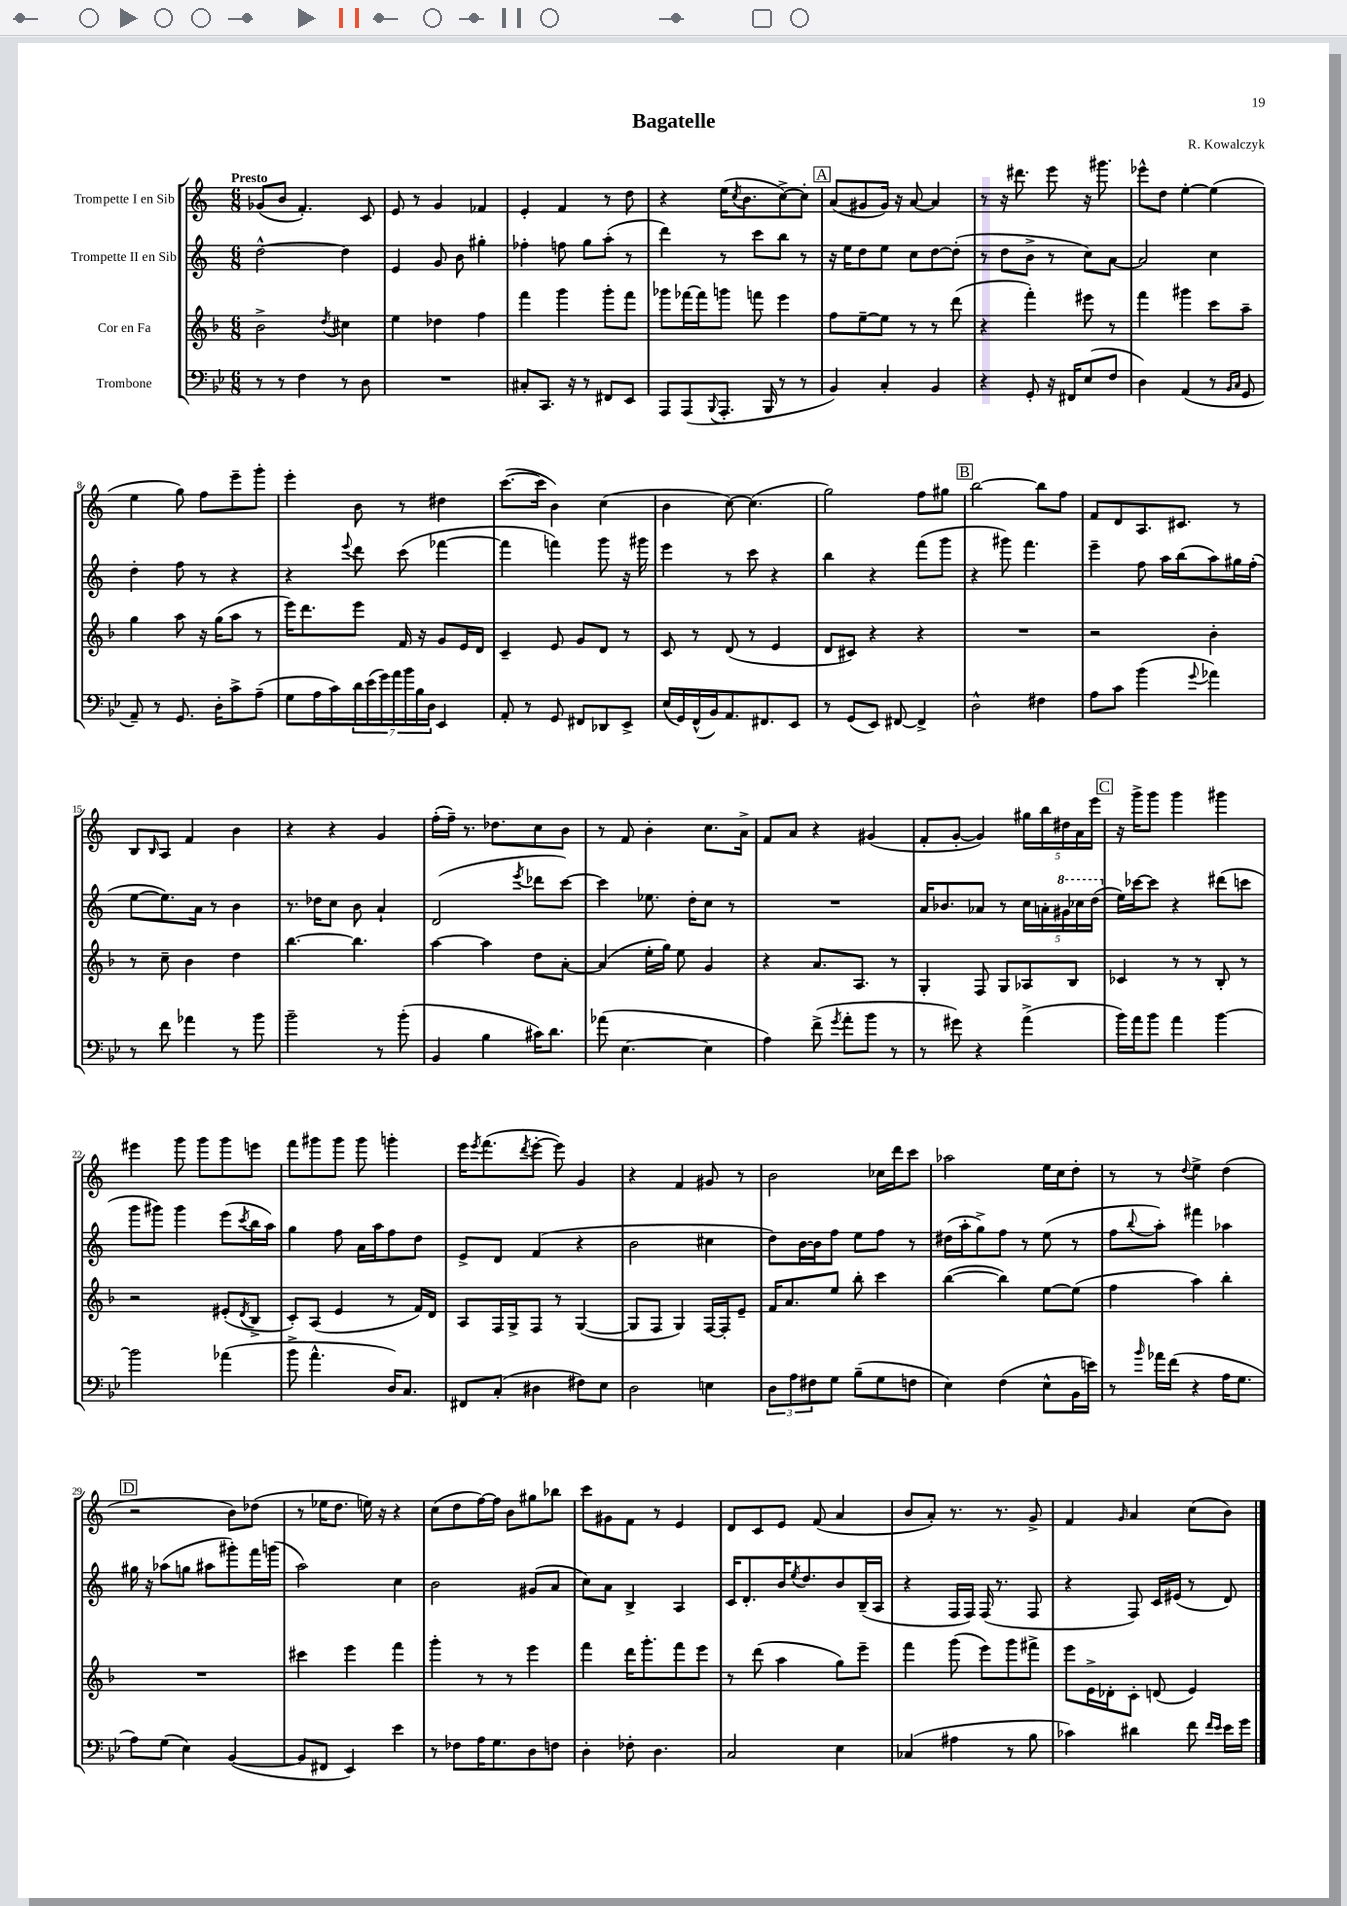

**kern	**kern	**kern	**kern
*staff4	*staff3	*staff2	*staff1
*clefF4	*clefG2	*clefG2	*clefG2
*k[b-e-]	*k[b-]	*k[]	*k[]
*M6/8	*M6/8	*M6/8	*M6/8
8r	2b-^	[2dd^^	(8g-
8r	.	.	8b
4F	.	.	4.f')
.	8qdd	.	.
8r	4cc#	4dd]	.
8D	.	.	8c
=	=	=	=
2.r	4ee	4e	8e
.	.	.	8r
.	4dd-	8g	4g
.	.	8b	.
.	4ff	4gg#'	4f-
=	=	=	=
8C#'	4fff	4ff-'	4e'
8.CC	.	.	.
.	4ggg	8ff	4f
16r	.	.	.
8r	.	8gg	.
8FF#	8ggg'	(8aa'	8r
8EE-	8fff	8r	8dd
=	=	=	=
8AAA	8ggg-	4ddd)	4r
(8AAA	[16fff-	.	.
.	16fff-]	.	.
8qqBBB-	.	.	.
8.AAA'	8ggg	8r	(16ee
.	.	.	8qcc
.	.	.	8.b
.	8fff	8ccc	.
16BBB-	.	.	.
8r	4eee	8bb	[8cc^)
8r	.	8r	8cc']
=	=	=	=
4BB-)	8ff	16r	(8a
.	.	16ee	.
.	[8ee~	8dd	8g#
4C'	8ee]	8ee	16g#)
.	.	.	16r
.	8r	8cc	[8a
4BB-	8r	[8dd	4a]
.	(8ddd	(8dd']	.
=	=	=	=
4r	4r	8r	8r
.	.	8dd	16r
.	.	.	8.ddd#
8GG'	4fff')	8b^	.
16r	.	8r	8eee
16FF#	.	.	.
(8E-	8eee#	8cc)	16r
.	.	.	8.ggg#
8F	8r	[8a	.
=	=	=	=
4D)	4fff	2a]	8eee-^^
.	.	.	8dd
(4AA	4ggg#	.	[4ee'
8r	8ccc	4cc	(4ee]
16qqBB-	.	.	.
16qqC	.	.	.
8GG	8aa~	.	.
=	=	=	=
8AA~)	4gg	4dd'	4ee
8r	.	.	.
8.GG	8aa	8ff	8gg)
.	16r	8r	8ff
16D'	(16gg	.	.
8c^	8aa	4r	8eee~
(8A~	8r	.	8ggg'
=	=	=	=
8G	16eee)	4r	4eee'
.	8.ddd	.	.
16A	.	.	.
16c)	.	.	.
.	.	8qqeee	.
28d	8eee	8ddd	8b
(28e-	.	.	.
28g)	.	.	.
28a	.	.	.
.	16f	(8ccc	8r
28b-	.	.	.
28B-	.	.	.
.	16r	.	.
28D	.	.	.
4EE-	8g	[4fff-	4dd#
.	16e	.	.
.	16d	.	.
=	=	=	=
8AA'	4c~	4fff-]	([8.ccc
8r	.	.	.
.	.	.	16ccc]
8GG	8e	4fff)	4b)
8FF#	8g	.	.
8DD-	8d	8ggg	(4cc
8EE-^	8r	16r	.
.	.	16ggg#	.
=	=	=	=
(16E-	8c	4eee	4b
16GG)	.	.	.
(16FF^^	8r	.	.
16BB-)	.	.	.
8.AA	(8d	8r	[8cc)
.	8r	8ccc	(4.cc]
8.FF#	.	.	.
.	4e	4r	.
8EE-	.	.	.
=	=	=	=
8r	8d	4bb	2gg)
(8GG	8c#)	.	.
8EE-)	4r	4r	.
[8FF#	.	.	.
4FF#^]	4r	(8fff	8ff
.	.	8ggg	8gg#
=	=	=	=
2D^^	2.r	4r	[2bb
.	.	8ggg#)	.
.	.	4.fff	.
4F#	.	.	8bb]
.	.	.	8ff
=	=	=	=
8A	2r	4eee~	8f
8c	.	.	8d
(4b-	.	8ff	8.A
.	.	16aa	.
.	.	(16bb	8.c#
8qqg	.	.	.
4a-)	4b-'	8aa)	.
.	.	16gg#	8r
.	.	(16ff'	.
=	=	=	=
8r	8r	[8ee	8B
.	.	.	16qqB
8f	8cc~	8.ee])	8A
4a-	4b-	.	4f
.	.	16a	.
.	.	8r	.
8r	4dd	4b	4b
8b-	.	.	.
=	=	=	=
2b-~	[4.bb-	8.r	4r
.	.	16dd-	.
.	.	8cc	4r
.	4.bb-]	8b	.
8r	.	4a`	4g
(8b-'	.	.	.
=	=	=	=
4BB-	[4aa	(2d	(16ff'
.	.	.	16ff~)
.	.	.	8.r
4B-	4aa]	.	.
.	.	.	8.dd-
.	.	8qeee	.
16c#)	8dd	8ddd-	8cc
8.d	.	.	.
.	[8a'	[8ccc)	8b
=	=	=	=
(8a-	(4a]	4ccc]	8r
[4.E-	.	.	8f
.	16ee'	8.ee-	4b'
.	16gg)	.	.
.	8ee	.	.
.	.	16dd'	.
4E-]	4g	8cc	8.cc
.	.	8r	.
.	.	.	16a^
=	=	=	=
4A)	4r	2.r	8f
.	.	.	8a
(8f^	8.a	.	4r
8qg	.	.	.
8a'	.	.	.
.	8.A	.	.
8b-	.	.	(4g#
8r	8r	.	.
=	=	=	=
8r	4G'	16a	8f'
.	.	8.b-	.
8g#)	.	.	[8g'
4r	8F	8a-	4g])
.	8G	8r	.
(4a^	8A-	20cc	20gg#
.	.	20a'	20bb
.	.	20gg#	20dd#
.	8B-	.	.
.	.	20ccc-	20a
.	.	(20ddd	20eee
=	=	=	=
16b-)	4c-	16ee)	16r
16a	.	[16ccc-	16ggg^
8b-	.	8ccc-]	8ggg
4a	8r	4r	4ggg
.	8r	.	.
[4b-	8B-'	(8ddd#	4ggg#
.	8r	8ccc	.
=	=	=	=
2b-]	2r	8ggg	4eee#
.	.	8ggg#)	.
.	.	4ggg#	8ggg
.	.	.	8ggg
(4a-	(8e#'	(8eee	8ggg
.	8qd	8qccc	.
.	8B-^	16bb	8eee
.	.	16aa)	.
=	=	=	=
8b-^	8c')	4gg	8fff
4.a^^	(8A	.	8ggg#
.	4e	8ff	8ggg#
.	.	16a	8ggg#
.	.	16aa	.
16D)	8r	8ff	4ggg'
8.C	.	.	.
.	16f)	8dd	.
.	16d	.	.
=	=	=	=
8FF#	8A	8e^	16eee
.	.	.	8qeee
.	.	.	(8.fff
(8C'	16F	8d	.
.	16G^	.	.
.	.	.	8qddd
4D#	8F	(4f	[8eee'
.	8r	.	8eee])
8F#)	([4G	4r	4g
8E-	.	.	.
=	=	=	=
2D	8G]	2b	4r
.	8F	.	.
.	4G)	.	4f
4E	[16F	4cc#	8g#
.	16F']	.	.
.	8e~	.	8r
=	=	=	=
12D	16f	8dd)	2b
.	8.a	.	.
12A	.	.	.
.	.	[16b	.
12F#	.	.	.
.	.	16b]	.
8G	8ee	8ff	.
(8B-~	8bb-'	8ee	.
8G	4ccc	8ff	16cc-
.	.	.	16ddd
8F	.	8r	8ccc
=	=	=	=
4E-)	([4bb-	(16dd#	2aa-
.	.	16aa'	.
.	.	8gg^)	.
(4F	4bb-])	8ff	.
.	.	8r	.
8E-^^	[8ee	(8ee	16ee
.	.	.	16cc
16BB-	(8ee]	8r	8dd'
16e)	.	.	.
=	=	=	=
8r	4ff	8ff	8r
16qqb-	.	8qqbb	.
16a-	.	8aa')	8r
(16f	.	.	.
.	.	.	8qqdd
4r	4aa)	4fff#	4ee^
16A	4bb-'	4aa-	(4dd
8.G	.	.	.
=	=	=	=
8A)	2.r	16gg#	2r
.	.	16r	.
(8G	.	(8aa-	.
4E-)	.	8gg	.
.	.	8aa#	.
([4BB-	.	8ggg#')	8b)
.	.	16fff	(8dd-
.	.	(16ggg	.
=	=	=	=
8BB-]	4ccc#	2aa)	8r
8FF#	.	.	16ee-
.	.	.	8.dd
4EE-)	4eee	.	.
.	.	.	16ee)
.	.	.	16r
4e-	4fff	4cc	4r
=	=	=	=
8r	4ggg'	2b	(8cc
8F-	.	.	8dd
16A	8r	.	[16ff)
8.G	.	.	16ff]
.	8r	.	8b
8D	4eee	(8g#	8gg#
8F	.	8a	8bb-
=	=	=	=
4D'	4fff	8cc)	8ccc
.	.	8a	8g#
8F-'	16ddd	4B^	8f
.	8.ggg'	.	.
4.D	.	.	8r
.	8fff	4A	4e
.	8eee	.	.
=	=	=	=
2C	8r	16c	8d
.	.	8.d'	.
.	(8ddd	.	8c
.	4aa	16b	8e
.	.	8qee	.
.	.	8.dd	.
.	.	.	(8f
4E-	8gg)	8b	4a
.	8eee~	(16B~	.
.	.	16A	.
=	=	=	=
(4C-	4fff	4r	8b
.	.	.	8a')
4A#	(8ggg	16F	8.r
.	.	16F)	.
.	8eee)	(16F	.
.	.	8.r	8.r
8r	8ggg	.	.
8B-	8fff#^	8F	8g^
=	=	=	=
4c-)	8eee	4r	4f
.	16e^	.	.
.	16d-'	.	.
.	.	.	16qqg
4d#	8c'	8F)	4a
.	(8d	16c	.
.	.	(16e#	.
8f	4e)	8r	(8cc
16qqf	.	.	.
16qqe-	.	.	.
16e-	.	8d)	8b)
16g	.	.	.
==	==	==	==
*-	*-	*-	*-
